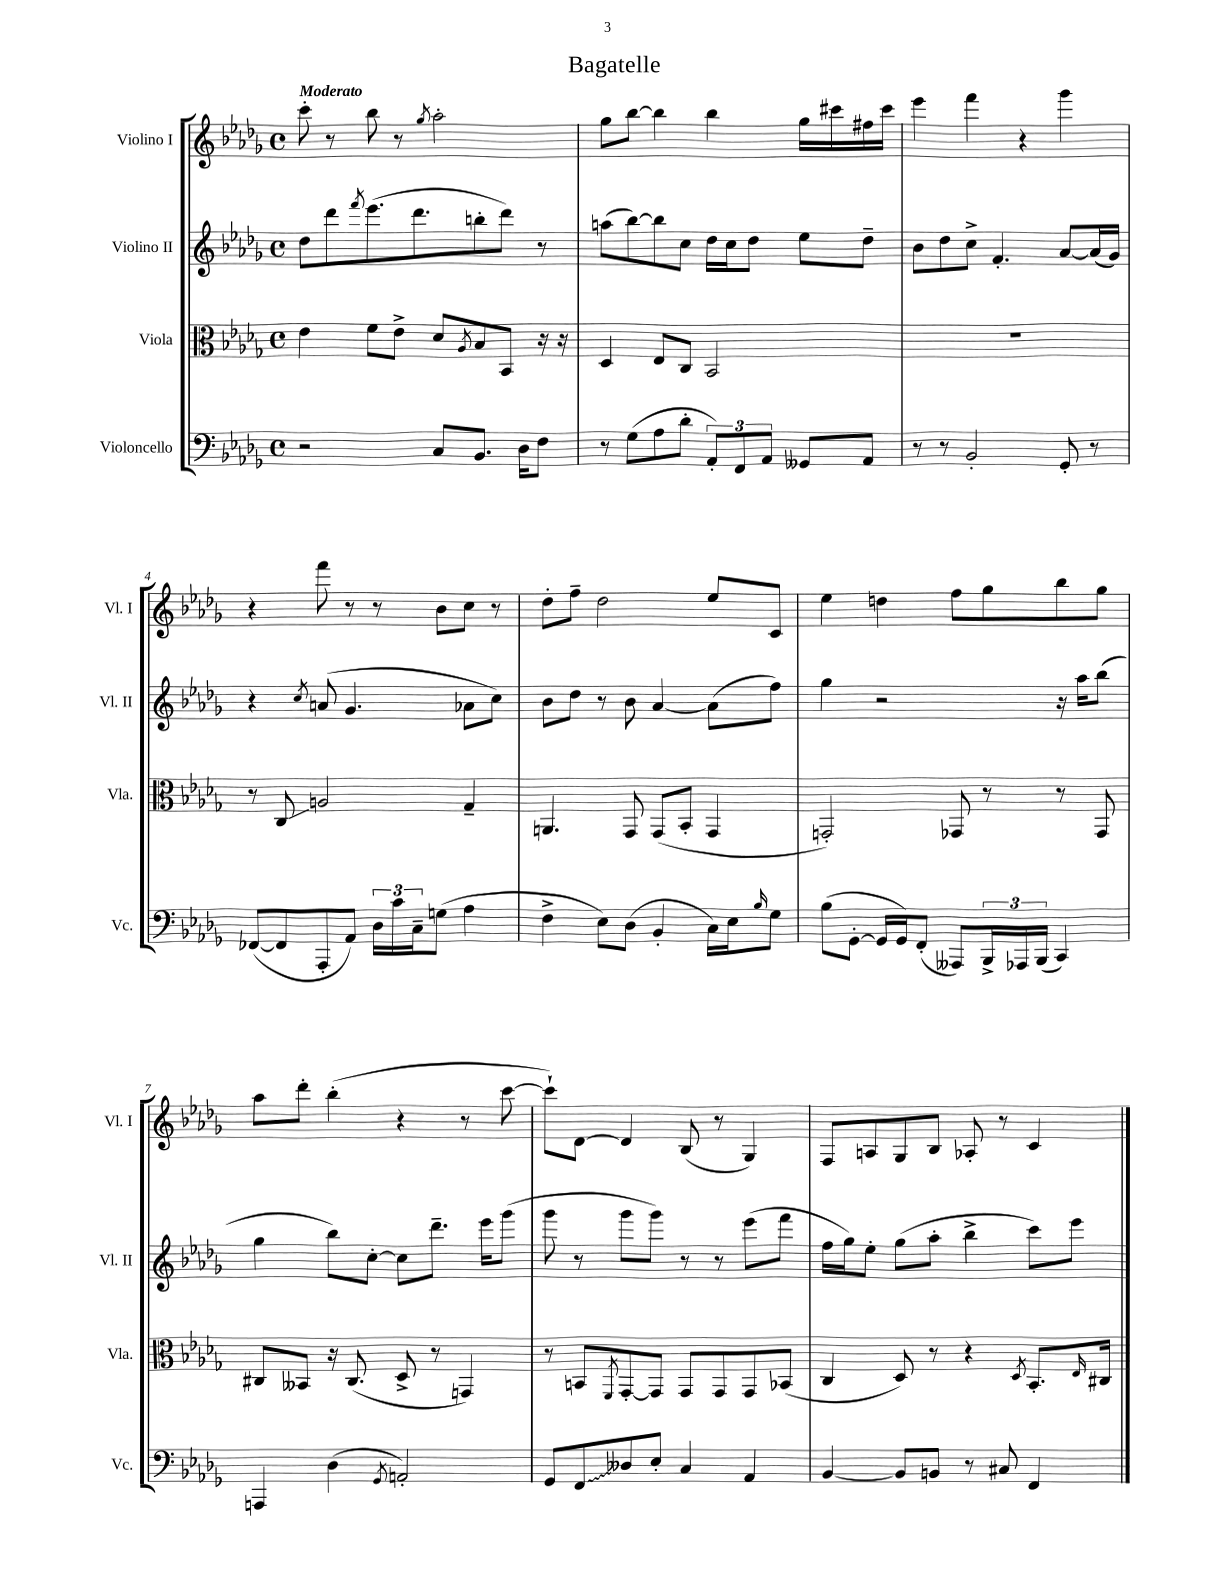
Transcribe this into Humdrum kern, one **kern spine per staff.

**kern	**kern	**kern	**kern
*staff4	*staff3	*staff2	*staff1
*clefF4	*clefC3	*clefG2	*clefG2
*k[b-e-a-d-g-]	*k[b-e-a-d-g-]	*k[b-e-a-d-g-]	*k[b-e-a-d-g-]
*M4/4	*M4/4	*M4/4	*M4/4
*met(c)	*met(c)	*met(c)	*met(c)
2r	4e-\	8dd-\L	8ccc'\
.	.	8ddd-\	8r
.	.	8qfff/	.
.	8f\L	(8.eee-\	8bb-\
.	8e-^\J	.	8r
.	.	8.ddd-\	.
.	.	.	8qgg-/
8C/L	8d-/L	.	2aa-'\
.	8qA-/	.	.
8.BB-/J	8B-/	8bb'\	.
.	8BB-/J	8ddd-\J)	.
16D-\LK	.	.	.
8F\J	16r	8r	.
.	16r	.	.
=	=	=	=
8r	4D-/	(8aa\L	8gg-\L
(8G-\L	.	[8bb-\)	[8bb-\J
8A-\	8E-/L	8bb-\]	4bb-\]
8d-'\J	8C/J	8cc\J	.
12AA-'/L)	2BB-/	16dd-\LL	4bb-\
.	.	16cc\J	.
12FF/	.	.	.
.	.	8dd-\J	.
12AA-/J	.	.	.
8GG--/L	.	8ee-\L	16gg-\LL
.	.	.	16ccc#\
8AA-/J	.	8dd-~\J	16ff#\
.	.	.	16ccc#\JJ
=	=	=	=
8r	1r	8b-\L	4eee-\
8r	.	8dd-\	.
2BB-'/	.	8cc^\J	4fff\
.	.	4.f'/	.
.	.	.	4r
8GG-'/	.	[8a-/L	4ggg-\
8r	.	(16a-/]L	.
.	.	16g-/JJ)	.
=	=	=	=
([8FF-/L	8r	4r	4r
8FF-/]	8C/	.	.
.	.	8qcc/	.
8AAA-'/	2A/	(8a/	8fff\
8AA-/J)	.	4.g-/	8r
24D-\LL	.	.	8r
24c\	.	.	.
24C~\J	.	.	.
(8G\J	.	.	8b-\L
4A-\	4G-~/	8a-\L	8cc\J
.	.	8cc\J)	8r
=	=	=	=
4F^\	4.AA/	8b-\L	8dd-'\L
.	.	8dd-\J	8ff~\J
8E-\L)	.	8r	2dd-\
(8D-\J	8GG-/	8b-\	.
4BB-'/	(8GG-/L	[4a-/	.
.	8BB-'/J	.	.
16C\LL)	4GG-/	(8a-\]L	8ee-/L
16E-\J	.	.	.
16qqB-/	.	.	.
8G-\J	.	8ff\J)	8c/J
=	=	=	=
(8B-\L	2GG'/)	4gg-\	4ee-\
[8GG-'\J	.	.	.
16GG-/]LL	.	2r	4dd\
16GG-/J)	.	.	.
(8FF'/J	.	.	.
8AAA--/L)	8GG-/	.	8ff\L
24BBB-^/L	8r	.	8gg-\
24AAA-/	.	.	.
(24BBB-/JJ	.	.	.
4CC/)	8r	16r	8bb-\
.	.	16aa-\LK	.
.	8GG-/	(8bb-\J	8gg-\J
=	=	=	=
4AAA/	8C#/L	4gg-\	8aa-\L
.	8BB--/J	.	8ddd-'\J
(4D-\	16r	8bb-\L)	(4bb-'\
.	(8.C#/	.	.
.	.	[8cc'\J	.
8qGG-/	.	.	.
2AA'/)	8D-^/	8cc\]L	4r
.	8r	8.ddd-~\J	.
.	4GG/)	.	8r
.	.	16eee-\LK	.
.	.	(8ggg-\J	[8ccc\
=	=	=	=
8GG-/L	8r	8ggg-\	8ccc`\]L)
8FF/	8BB/L	8r	[8d-\J
.	8qFF/	.	.
8D--/	[8GG-'/	8ggg-\L	4d-/]
8E-'/J	8GG-/]J	8ggg-\J)	.
4C/	8GG-/L	8r	(8B-/
.	8GG-/	8r	8r
4AA-/	8GG-/	(8eee-\L	4G-/)
.	(8BB-/J	8fff\J	.
=	=	=	=
[4BB-/	4C/	16ff\LL	8F/L
.	.	16gg-\J)	.
.	.	8ee-'\J	8A/
8BB-/]L	8D-/)	(8gg-\L	8G-/
8BB/J	8r	8aa-'\J	8B-/J
8r	4r	4bb-^\	8A-'/
8C#/	.	.	8r
.	8qD-/	.	.
4FF/	8.BB-'/L	8ccc\L)	4c/
.	.	8eee-\J	.
.	16qqE-/	.	.
.	16C#/Jk	.	.
==	==	==	==
*-	*-	*-	*-
